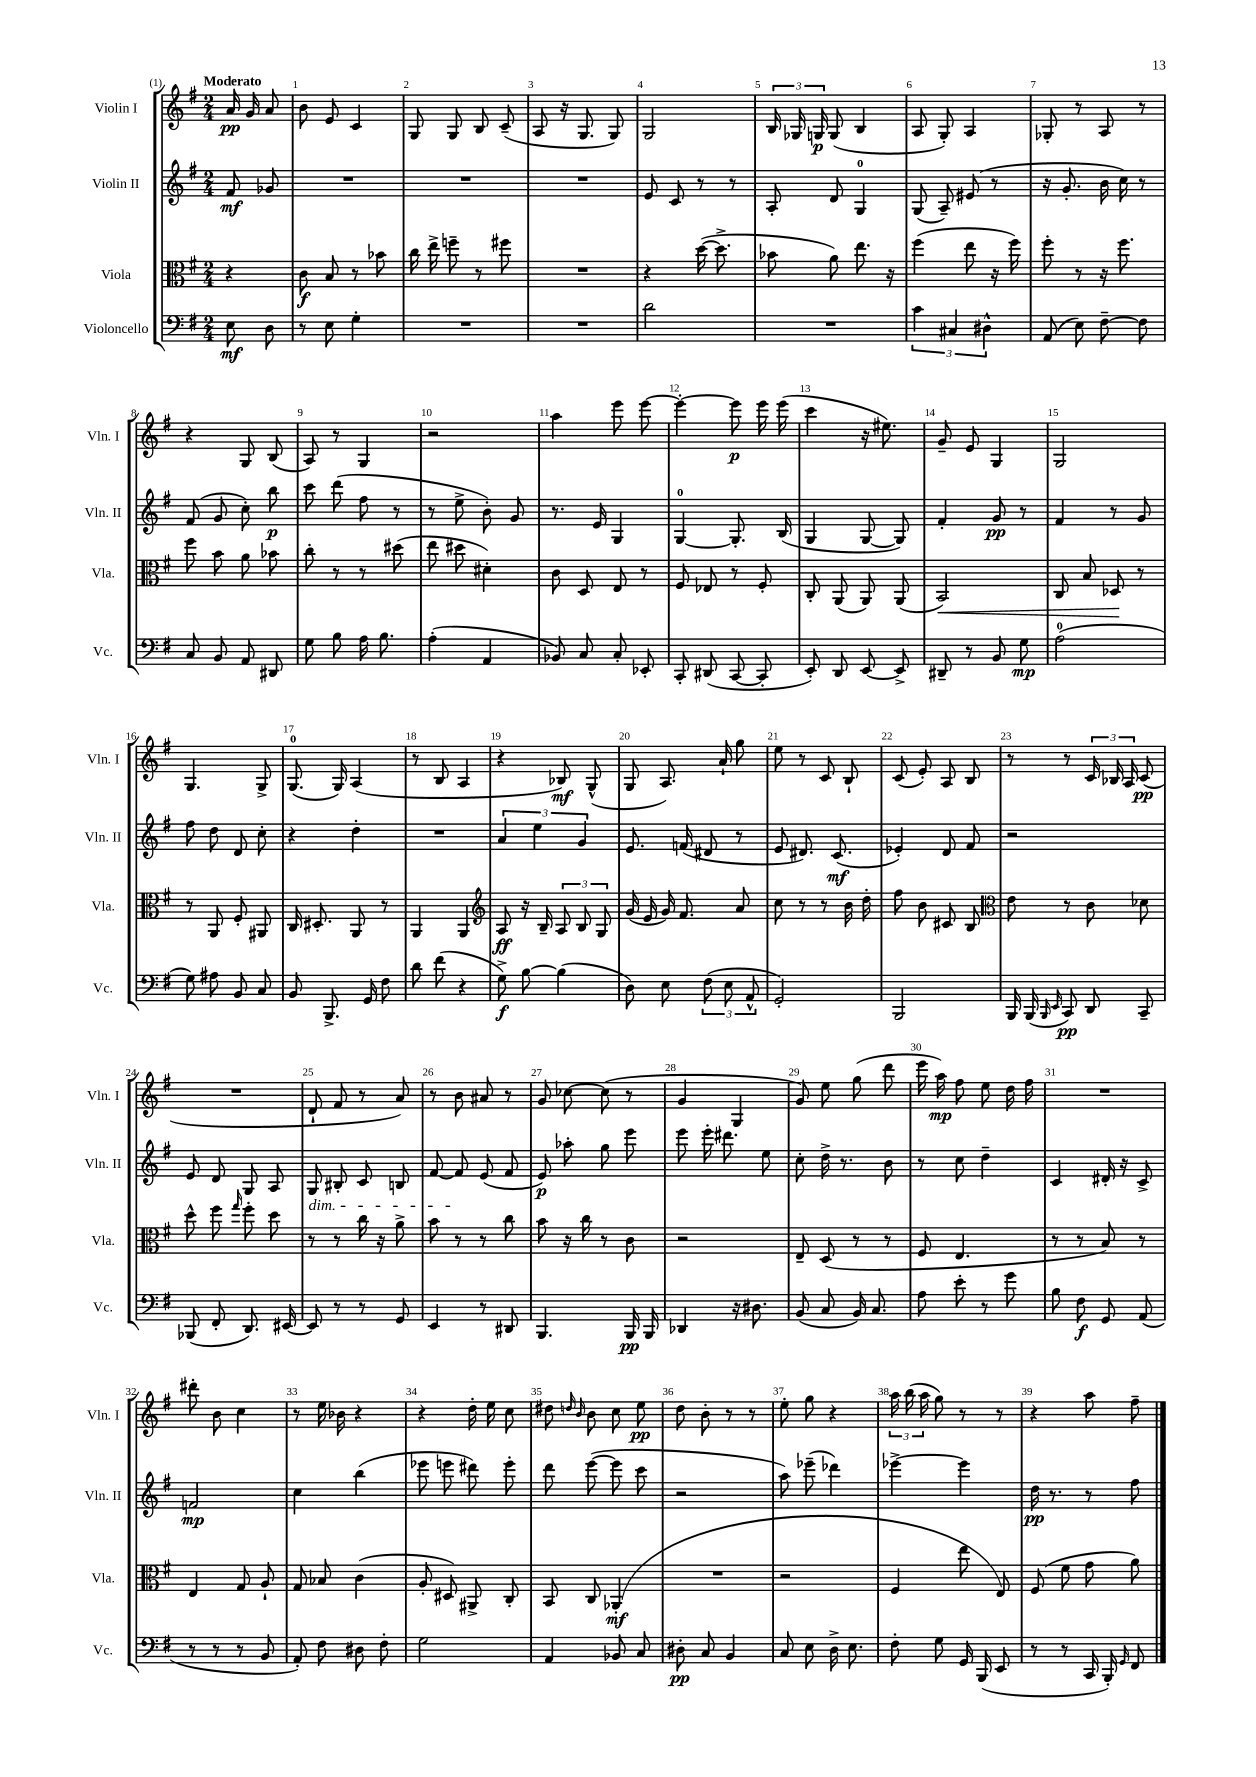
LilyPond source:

<<
\new StaffGroup <<
\new Staff = "s0" \with { instrumentName = "Violin I" shortInstrumentName = "Vln. I" } {
    \clef treble \key g \major \numericTimeSignature \time 2/4 \partial 4 \tempo "Moderato"
    \autoBeamOff a'16\pp g'16 a'8 |
    b'8 e'8 c'4 |
    g8 g8 b8 c'8--( |
    a8 r16 g8. g8) |
    g2 |
    \tuplet 3/2 { b16 ges16 g16\p } g8( b4 |
    a8 g8-.) a4 |
    ges8-. r8 a8 r8 |
    r4 g8 b8( |
    a8) r8 g4 |
    r2 |
    a''4 e'''8 e'''8~ |
    e'''4~-. e'''8\p e'''16 e'''16( |
    c'''4 r16 eis''8.) |
    g'8-- e'8 g4 |
    g2 |
    g4. g8-> |
    g8.-0( g16) a4( |
    r8 b8 a4 |
    r4 bes8\mf) g8-^( |
    g8 a8.) a'16-! g''8 |
    e''8 r8 c'8 b8-! |
    c'8( e'8-.) a8 b8 |
    r8 r8 \tuplet 3/2 { c'16 bes16 a16 } c'8\pp( |
    R2 |
    d'8-! fis'8 r8 a'8) |
    r8 b'8 ais'8 r8 |
    g'8 ces''8~ ces''8( r8 |
    g'4 g4 |
    g'8) e''8 g''8( d'''8 |
    e'''16 a''16\mp) fis''8 e''8 d''16 fis''16 |
    R2 |
    dis'''8-. b'8 c''4 |
    r8 e''16 bes'16 r4 |
    r4 d''16-. e''16 c''8 |
    dis''8 \grace { d''16 b'16 } b'8 c''8 e''8\pp |
    d''8 b'8-. r8 r8 |
    e''8-. g''8 r4 |
    \tuplet 3/2 { a''16 b''16( a''16 } g''8) r8 r8 |
    r4 a''8 fis''8-- \bar "|." |
}
\new Staff = "s1" \with { instrumentName = "Violin II" shortInstrumentName = "Vln. II" } {
    \clef treble \key g \major \numericTimeSignature \time 2/4 \partial 4
    \autoBeamOff fis'8\mf ges'8 |
    R2 |
    R2 |
    R2 |
    e'8 c'8 r8 r8 |
    a8-. d'8 g4-0 |
    g8( a8--) eis'8( r8 |
    r16 g'8.-. b'16 c''16) r8 |
    fis'8( g'8 c''8-.) b''8\p |
    c'''8 d'''8( fis''8 r8 |
    r8 e''8-> b'8-.) g'8 |
    r8. e'16 g4 |
    g4-0~ g8.-. b16( |
    g4 g8~ g8) |
    fis'4-. g'8\pp r8 |
    fis'4 r8 g'8 |
    fis''8 d''8 d'8 c''8-. |
    r4 d''4-. |
    R2 |
    \tuplet 3/2 { a'4 e''4 g'4 } |
    e'8. f'16( dis'8 r8 |
    e'8 dis'8.) c'8.\mf( |
    ees'4-.) d'8 fis'8 |
    r2 |
    e'8 d'8 g8 a8 |
    g8\dim bis8-. c'8 b8 |
    fis'8~ fis'8\! e'8( fis'8 |
    e'8\p) aes''8-. g''8 e'''8 |
    e'''8 e'''16-. dis'''8. e''8 |
    c''8-. d''16-> r8. b'8 |
    r8 c''8 d''4-- |
    c'4 dis'16-. r16 c'8-> |
    f'2\mp |
    c''4 b''4( |
    ees'''8 e'''8 dis'''8) e'''8-. |
    d'''8 e'''8~( e'''8 c'''8 |
    r2 |
    a''8) ees'''8--( des'''4) |
    ees'''4~-> ees'''4 |
    d''16\pp r8. r8 fis''8 \bar "|." |
}
\new Staff = "s2" \with { instrumentName = "Viola" shortInstrumentName = "Vla." } {
    \clef alto \key g \major \numericTimeSignature \time 2/4 \partial 4
    \autoBeamOff r4 |
    c'8\f b8 r8 bes'8 |
    c''16 e''16-> f''8-- r8 fis''8 |
    R2 |
    r4 d''16~( d''8.-> |
    bes'8 a'8) e''8. r16 |
    fis''4( e''8 r16 fis''16) |
    fis''8-. r8 r16 fis''8. |
    fis''8 b'8 a'8 bes'8 |
    c''8-. r8 r8 dis''8( |
    e''8 dis''8 dis'4-.) |
    c'8 d8 e8 r8 |
    fis8 ees8 r8 fis8-. |
    c8-. a,8( a,8) a,8( |
    b,2\<) |
    c8 b8 des8\! r8 |
    r8 a,8 fis8-. ais,8 |
    c16 dis8.-. a,8 r8 |
    a,4 a,4 |
    \clef treble a8\ff r16 b16-- \tuplet 3/2 { a8 b8 g8 } |
    g'16( e'16 g'16) fis'8. a'8 |
    c''8 r8 r8 b'16 d''16-. |
    fis''8 b'8 cis'8 b8 |
    \clef alto e'8 r8 c'8 des'8 |
    d''8-^ fis''8 \grace { g''16 } fis''8-. d''8 |
    r8 r8 c''16 r16 a'8-> |
    b'8 r8 r8 c''8 |
    b'8 r16 c''16 r8 c'8 |
    r2 |
    e8-- d8( r8 r8 |
    fis8 e4. |
    r8 r8 b8) r8 |
    e4 g8 a8-! |
    g8 bes8 c'4( |
    a8-. dis8) ais,8-> c8-. |
    b,8 c8 aes,4-.\mf( |
    R2 |
    r2 |
    fis4 e''8 e8) |
    fis8( fis'8 g'8 a'8) \bar "|." |
}
\new Staff = "s3" \with { instrumentName = "Violoncello" shortInstrumentName = "Vc." } {
    \clef bass \key g \major \numericTimeSignature \time 2/4 \partial 4
    \autoBeamOff e8\mf d8 |
    r8 e8 g4-. |
    R2 |
    R2 |
    d'2 |
    R2 |
    \tuplet 3/2 { c'4 cis4 dis4-^ } |
    a,8( e8) fis8~-- fis8 |
    c8 b,8 a,8 dis,8 |
    g8 b8 a16 b8. |
    a4-.( a,4 |
    bes,8) c8 c8-. ees,8-. |
    c,8-. dis,8( c,8~ c,8-. |
    e,8-.) d,8 e,8~ e,8-> |
    dis,8-- r8 b,8 g8\mp |
    a2-0( |
    g8) ais8 b,8 c8 |
    b,8 b,,8.-> g,16 fis8 |
    d'8 fis'8( r4 |
    g8->\f) b8~ b4( |
    d8) e8 \tuplet 3/2 { fis8( e8 a,8-^ } |
    g,2-.) |
    b,,2 |
    b,,16 b,,16( \grace { b,,16 e,16 } c,8\pp) d,8 c,8-- |
    bes,,8( fis,8-. d,8.) eis,16~ |
    eis,8 r8 r8 g,8 |
    e,4 r8 dis,8 |
    b,,4. b,,16\pp b,,16 |
    des,4 r16 dis8. |
    b,8( c8 b,16) c8. |
    a8 e'8-. r8 g'8 |
    b8 fis8\f g,8 a,8( |
    r8 r8 r8 b,8 |
    a,8-.) fis8 dis8 fis8-. |
    g2 |
    a,4 bes,8 c8 |
    dis8-.\pp c8 b,4 |
    c8 e8 d16-> e8. |
    fis8-. g8 g,16 b,,16( e,8 |
    r8 r8 c,16 b,,16-.) \grace { g,16 } fis,8 \bar "|." |
}
>>
>>
\layout { \context { \Score \override BarNumber.break-visibility = ##(#f #t #t) barNumberVisibility = #all-bar-numbers-visible } }
